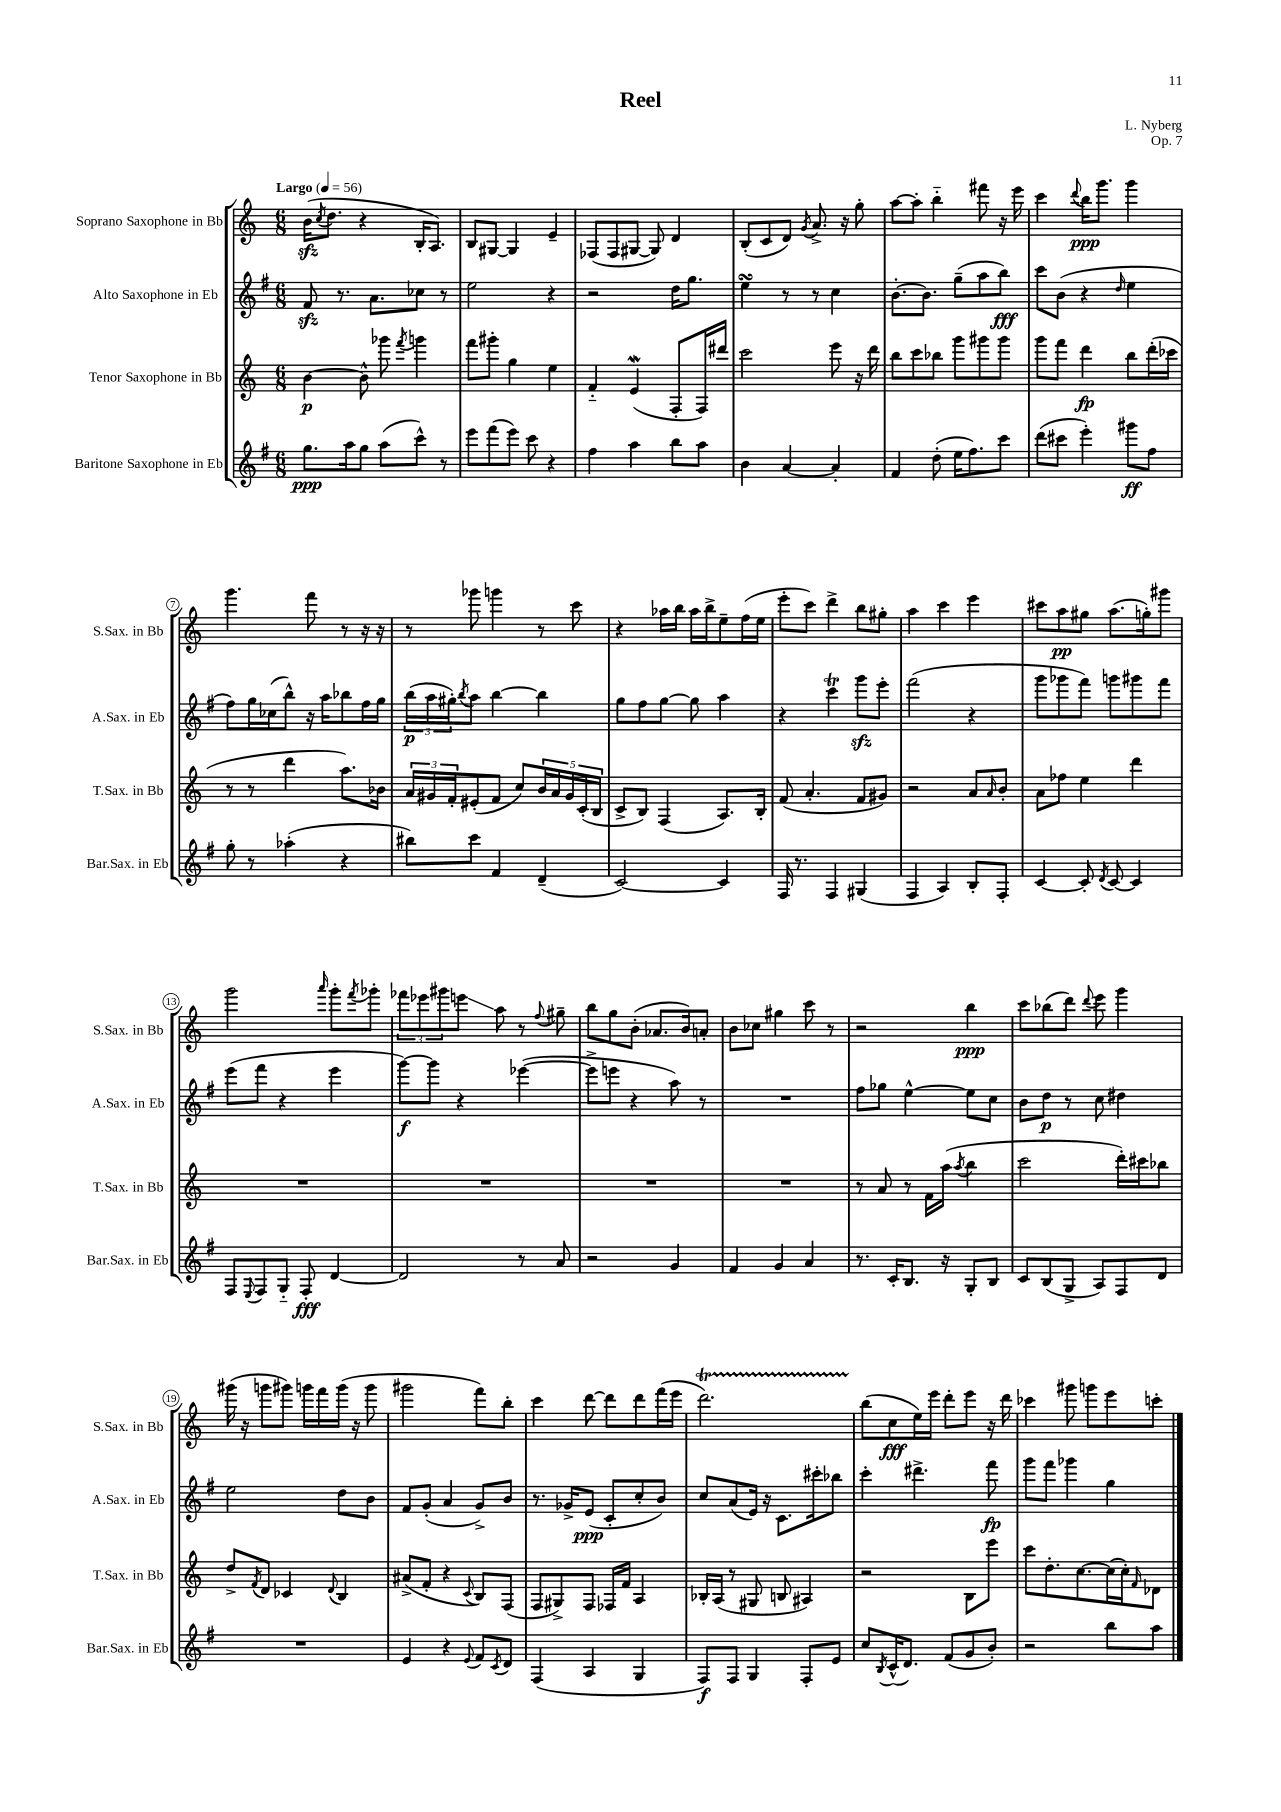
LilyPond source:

\header { title = "Reel" composer = "L. Nyberg" opus = "Op. 7" }
<<
\new StaffGroup <<
\new Staff = "s0" \with { instrumentName = "Soprano Saxophone in Bb" shortInstrumentName = "S.Sax. in Bb" } {
    \clef treble \key c \major \numericTimeSignature \time 6/8 \tempo "Largo" 4 = 56
    b'16\sfz( \acciaccatura { c''8 } d''8. r4 b16-. a8.) |
    b8 gis8~ gis4 e'4-- |
    fes8( fes8 gis8~ gis8) d'4 |
    b8-.( c'8 d'8) \acciaccatura { g'8 } a'8.-> r16 g''8-. |
    a''8~ a''8-. b''4-_ fis'''8 r16 e'''16 |
    c'''4 \appoggiatura { d'''8 } b''16\ppp g'''8. g'''4 |
    g'''4. f'''8 r8 r16 r16 |
    r8 ges'''8 g'''4 r8 c'''8 |
    r4 aes''16 b''16 aes''16 b''16-> e''8-- f''16( e''16 |
    e'''8-. c'''8) d'''4-> b''8 gis''8-. |
    a''4 c'''4 e'''4 |
    cis'''8 a''8\pp gis''8 a''8.( g''16-.) gis'''8 |
    g'''2 \grace { a'''16 } g'''8-. \acciaccatura { f'''8 } ges'''8-. |
    \tuplet 3/2 { fes'''8 ees'''8 gis'''8 } e'''8\glissando a''8 r8 \appoggiatura { f''8 } gis''8-- |
    b''8 g''8 b'8-.( aes'8. b'16) a'8-. |
    b'8 ces''8 gis''4 c'''8 r8 |
    r2 b''4\ppp |
    c'''8 bes''8( d'''8) \appoggiatura { d'''8 } e'''8 g'''4 |
    gis'''16( r16 g'''8 gis'''8) g'''16 f'''16 g'''16( r16 g'''8 |
    gis'''2 f'''8) b''8-. |
    c'''4 d'''8~ d'''8 d'''8 f'''16( e'''16 |
    d'''2.\startTrillSpan) |
    b''8\stopTrillSpan( c''8\fff e''16) e'''16 d'''8-. e'''8 r16 d'''16 |
    ces'''4 gis'''8 g'''8 e'''8 c'''8-. \bar "|." |
}
\new Staff = "s1" \with { instrumentName = "Alto Saxophone in Eb" shortInstrumentName = "A.Sax. in Eb" } {
    \clef treble \key g \major \numericTimeSignature \time 6/8
    fis'8\sfz r8. a'8. ces''8 r8 |
    e''2 r4 |
    r2 d''16 g''8. |
    e''4\turn r8 r8 c''4 |
    b'8.~-. b'8. g''8--( a''8 b''8\fff) |
    c'''8 b'8( r4 \grace { d''16 } e''4 |
    fis''8) g''16 ces''16( b''8-^) r16 a''16 bes''8 fis''16 g''16 |
    \tuplet 3/2 { b''16\p( a''16 gis''16-.) } \acciaccatura { b''8 } a''8 b''4~ b''4 |
    g''8 fis''8 g''8~ g''8 a''4 |
    r4 c'''4\trill g'''8\sfz e'''8-. |
    fis'''2( r4 |
    g'''8 ges'''8 fis'''8) g'''8 gis'''8 fis'''8 |
    e'''8( fis'''8 r4 e'''4 |
    g'''8~\f) g'''8 r4 ees'''4~( |
    ees'''8-> e'''8 r4 a''8) r8 |
    R2. |
    fis''8 ges''8 e''4~-^ e''8 c''8 |
    b'8 d''8\p r8 c''8 dis''4 |
    e''2 d''8 b'8 |
    fis'8 g'8-.( a'4 g'8->) b'8 |
    r8. ges'16-> e'8\ppp( c'8-. c''8-. b'8) |
    c''8 a'8( e'16) r16 c'8. cis'''16-. bes''8 |
    c'''4-. dis'''4.-> fis'''8\fp |
    g'''8 fis'''8 ges'''4 g''4 \bar "|." |
}
\new Staff = "s2" \with { instrumentName = "Tenor Saxophone in Bb" shortInstrumentName = "T.Sax. in Bb" } {
    \clef treble \key c \major \numericTimeSignature \time 6/8
    b'4~\p b'8-^ ges'''8 \acciaccatura { f'''8 } g'''4 |
    f'''8 gis'''8-. g''4 e''4 |
    f'4-_ e'4\mordent( f8-. f16) dis'''16 |
    c'''2 e'''8 r16 d'''16 |
    b''8 c'''8 bes''8 g'''8 gis'''8 gis'''8 |
    g'''8 f'''8 d'''4\fp b''8 d'''16-.( ces'''16 |
    r8 r8 d'''4 a''8.) bes'16 |
    \tuplet 3/2 { a'16 gis'16 f'16-. } eis'8-.( f'8 c''8) \tuplet 5/4 { b'16 a'16 gis'16 c'16-.( b16 } |
    c'8-> b8) f4( a8.) b16-. |
    f'8( a'4.-. f'8 gis'8) |
    r2 a'8 \grace { a'16 } b'8-. |
    a'8 fes''8 e''4 d'''4 |
    R2. |
    R2. |
    R2. |
    R2. |
    r8 a'8 r8 f'16 a''16( \acciaccatura { a''8 } b''4 |
    c'''2 d'''16-.) cis'''16 bes''8 |
    d''8-> \acciaccatura { f'8 } d'8 ces'4 \appoggiatura { d'8 } b4 |
    ais'8->( f'8-. r4 \appoggiatura { c'8 } b8) f8( |
    f8 gis8->) f8 fes16 f'16 a4 |
    bes16-. a16( r8 gis8 b8 ais4) |
    r2 b8 e'''8 |
    c'''8 d''8.-. c''8.~ c''16( c''16-.) \grace { f'16 } des'8 \bar "|." |
}
\new Staff = "s3" \with { instrumentName = "Baritone Saxophone in Eb" shortInstrumentName = "Bar.Sax. in Eb" } {
    \clef treble \key g \major \numericTimeSignature \time 6/8
    g''8.\ppp a''16 g''8 a''8( c'''8-^) r8 |
    e'''8 fis'''8( e'''8) c'''8 r4 |
    fis''4 a''4 b''8 a''8 |
    b'4 a'4~ a'4-. |
    fis'4 d''8-.( e''16 fis''8.) c'''8 |
    d'''8( cis'''8 e'''4-.) gis'''8\ff fis''8 |
    g''8-. r8 aes''4-.( r4 |
    bis''8) c'''8 fis'4 d'4--( |
    c'2~) c'4 |
    fis16 r8. fis4 gis4( |
    fis4 a4) b8-. fis8-. |
    c'4~ c'8-. \acciaccatura { d'8 } c'8~ c'4 |
    fis8 \appoggiatura { e8 } fis8 g8-_ fis8-.\fff d'4~ |
    d'2 r8 a'8 |
    r2 g'4 |
    fis'4 g'4 a'4 |
    r8. c'16-. b8. r16 g8-. b8 |
    c'8 b8( g8-> a8) fis8 d'8 |
    R2. |
    e'4 r4 \appoggiatura { e'8 } fis'8 \acciaccatura { c'8 } d'8 |
    fis4( a4 g4 |
    fis8\f) fis8 g4 fis8-. e'8 |
    c''8 \acciaccatura { b8 } c'16-^( d'8.) fis'8( g'8 b'8-.) |
    r2 b''8 a''8 \bar "|." |
}
>>
>>
\layout { \context { \Score \override BarNumber.stencil = #(make-stencil-circler 0.1 0.3 ly:text-interface::print) } }
